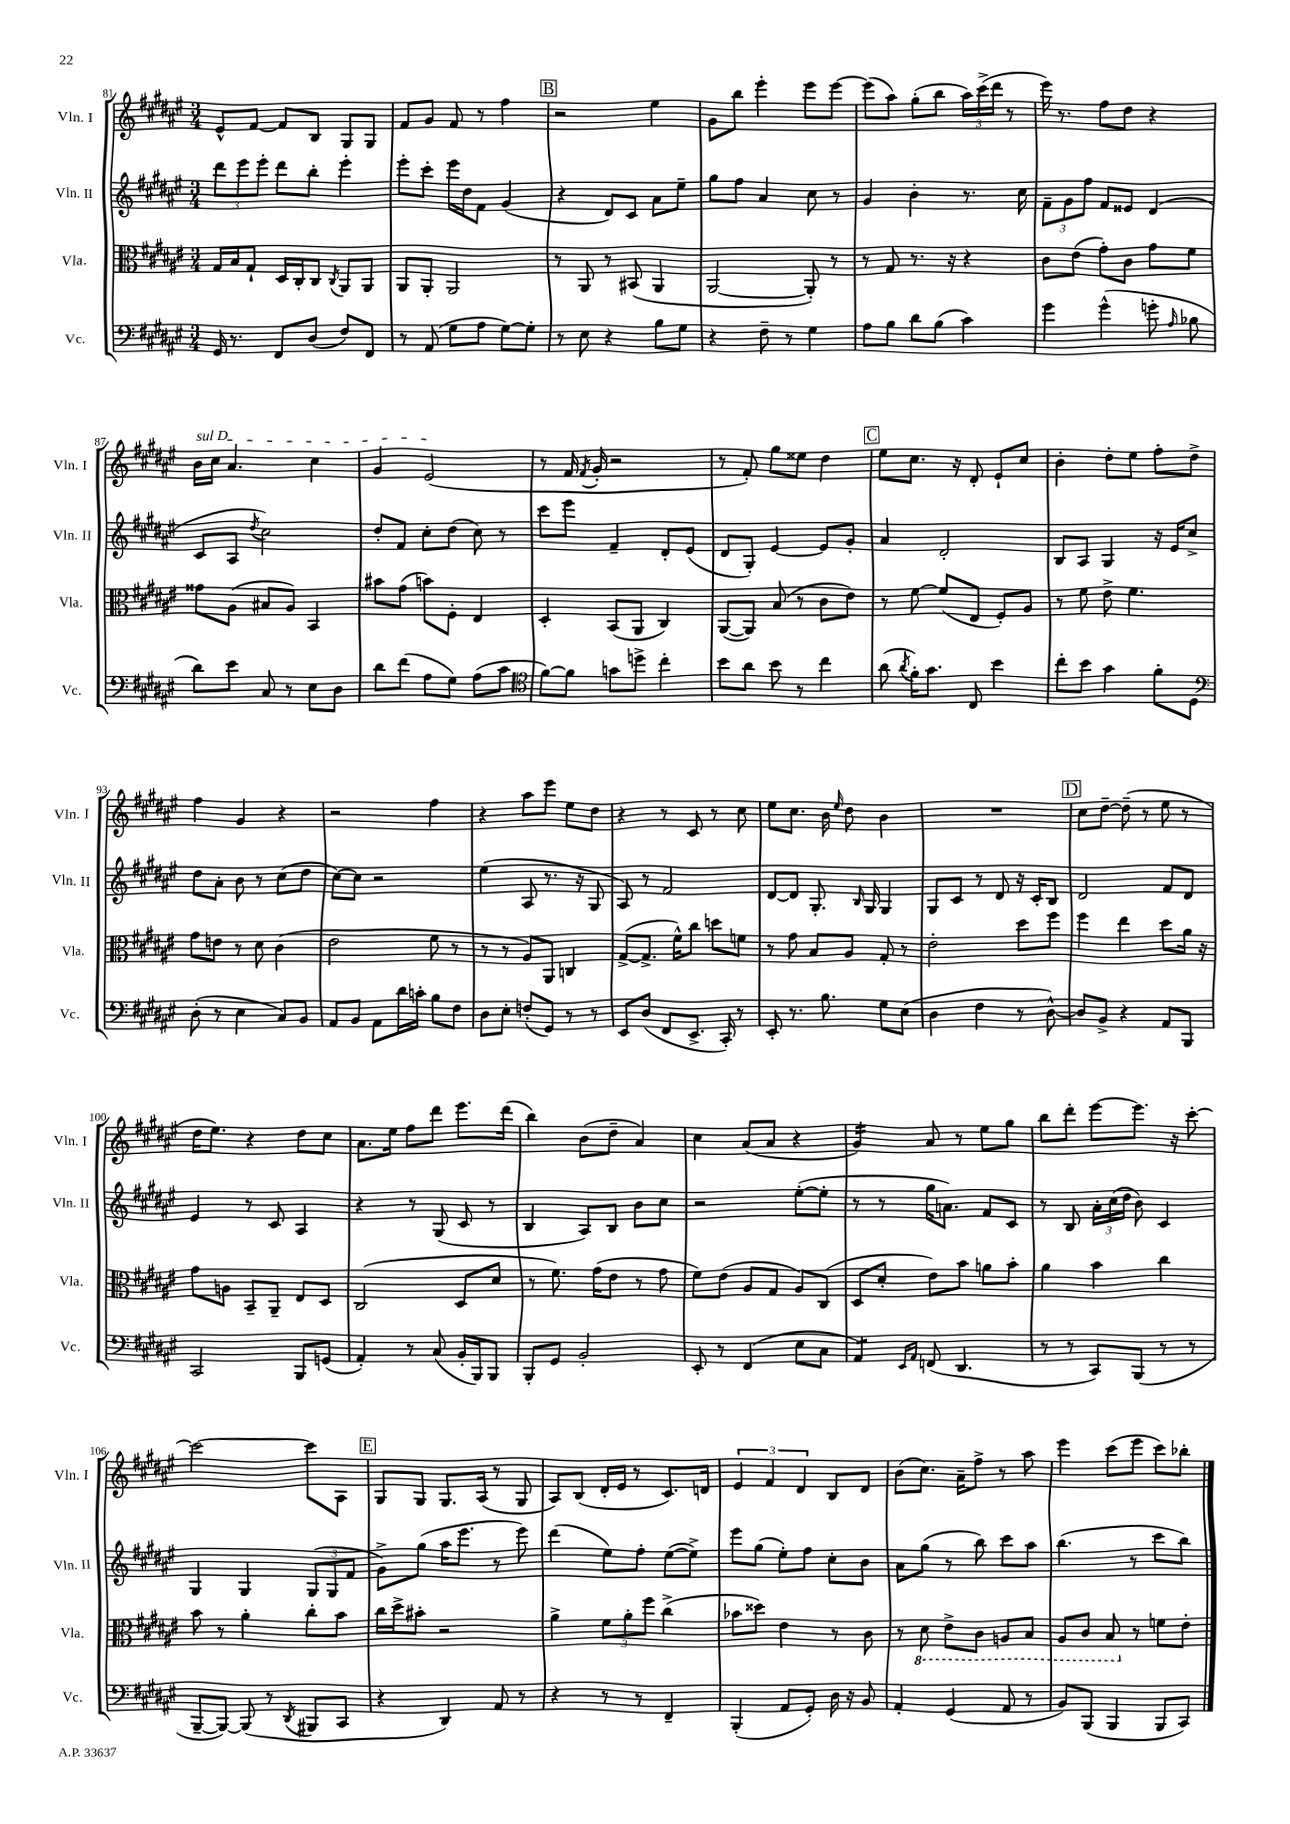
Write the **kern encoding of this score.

**kern	**kern	**kern	**kern
*staff4	*staff3	*staff2	*staff1
*clefF4	*clefC3	*clefG2	*clefG2
*k[f#c#g#d#a#e#]	*k[f#c#g#d#a#e#]	*k[f#c#g#d#a#e#]	*k[f#c#g#d#a#e#]
*M3/4	*M3/4	*M3/4	*M3/4
16GG#	16G#	12ddd#	8e#^^
8.r	16B	.	.
.	.	12eee#	.
.	8G#`	.	[8f#
.	.	12eee#'	.
8FF#	16D#	8ddd#	8f#]
.	16C#'	.	.
(8D#	8C#	8bb'	8B
.	8qC#	.	.
8F#)	8AA#	4eee#'	8G#
8FF#	8AA#	.	8G#
=	=	=	=
8r	8AA#	8eee#'	8f#
(8AA#	8AA#'	8ccc#'	8g#
8G#	2AA#	16eee#	8f#
.	.	16dd#	.
8A#	.	8f#	8r
[8G#)	.	(4g#	4ff#
8G#']	.	.	.
=	=	=	=
8r	8r	4r	2r
8E#	8AA#	.	.
4r	8r	8d#)	.
.	(8BB#	8c#	.
8B	4AA#	8a#	4ee#
8G#	.	8ee#~	.
=	=	=	=
4r	[2AA#	8gg#	8g#
.	.	8ff#	8bb
8F#~	.	4a#	4eee#'
8r	.	.	.
4G#	8AA#'])	8cc#	8eee#
.	8r	8r	[8eee#
=	=	=	=
8A#	8r	4g#	(8eee#]
8B	8G#	.	8aa#)
8d#	8.r	4b'	(8gg#'
(8B	.	.	8bb
.	16r	.	.
4c#)	4r	8.r	24aa#)
.	.	.	(24ccc#^
.	.	.	24ddd#
.	.	.	8r
.	.	16cc#	.
=	=	=	=
4g#	8c#	12f#~	16eee#)
.	.	.	8.r
.	.	12g#	.
.	(8e#	.	.
.	.	12ff#	.
(4g#^^	8g#')	8f#	8ff#
.	8c#	8e##	8dd#
8g'	8g#	(4d#	4r
16qqA#	.	.	.
8B-	8f#	.	.
=	=	=	=
8d#)	8g##	8c#	16b
.	.	.	16cc#
8e#	(8A#	8A#	4.a#
.	.	8qdd#	.
8C#	8B#	2cc#)	.
8r	8A#)	.	.
8E#	4BB	.	4cc#
8D#	.	.	.
=	=	=	=
8d#	8b#	8dd#'	4g#
(8f#	(8g#	8f#	.
8A#	8b)	8cc#'	(2e#
8G#)	8F#'	(8dd#	.
(8A#	4E#	8cc#)	.
8c#	.	8r	.
=	=	=	=
*clefC4	*	*	*
[8f#)	4D#'	8ccc#	8r
8f#]	.	8eee#	16f#
.	.	.	8qf#
.	.	.	16g#'
8g	(8BB	4f#~	2r
8dd^	8AA#	.	.
4cc#'	4C#)	8d#'	.
.	.	(8e#	.
=	=	=	=
8b	([8AA#	8d#	8r
8a#	8AA#])	8G#')	8f#')
8b	(8B	[4e#	8gg#
8r	8r	.	8ee##
4cc#	8c#	8e#]	4dd#
.	8e#)	8g#'	.
=	=	=	=
(8a#	8r	4a#	8ee#
8qa#	.	.	.
16f#')	[8f#	.	8.cc#
8.g#	.	.	.
.	(8f#]	2d#'	.
.	.	.	16r
8C#	8E#	.	8d#'
4b	8F#')	.	8e#`
.	8A#	.	8cc#
=	=	=	=
8cc#'	8r	8B	4b'
8b	8f#	8A#	.
4g#	8e#^	4G#	8dd#'
.	4.f#	.	8ee#
8f#'	.	16r	8ff#'
.	.	16e#	.
8D#	.	8cc#^	8dd#^
=	=	=	=
*clefF4	*	*	*
(8D#'	8g#	8dd#	4ff#
8r	8e	8a#'	.
4E#	8r	8b	4g#
.	8d#	8r	.
8C#)	(4c#	(8cc#	4r
8BB	.	8dd#	.
=	=	=	=
8AA#	2e#	[8cc#)	2r
8BB	.	8cc#]	.
8AA#	.	2r	.
16d#	.	.	.
16c'	.	.	.
8B	8f#	.	4ff#
8F#	8r	.	.
=	=	=	=
8D#	8r	(4ee#	4r
8E#'	8r	.	.
(8F'	8A#)	8A#	8aa#
8GG#)	8AA#	8.r	8eee#
8r	4C	.	8ee#
.	.	16r	.
8r	.	8G#	8dd#
=	=	=	=
8EE#	([8G#^	8A#)	4r
(8D#	8.G#^]	8r	.
8FF#	.	2f#	8r
.	16f#^^)	.	.
8.EE#^	8cc#	.	8c#
.	8dd	.	8r
16CC#')	.	.	.
8r	8f	.	8cc#
=	=	=	=
8EE#'	8r	[8d#	8ee#
8.r	8g#	8d#]	8.cc#
.	8B	8.G#'	.
8.B	.	.	16b
.	.	.	16qqee#
.	8A#	.	8dd#
.	.	16qqB	.
.	.	16G#	.
8G#	8G#'	4G#	4b
(8E#	8r	.	.
=	=	=	=
4D#	2e#'	8G#	2.r
.	.	8c#	.
4F#	.	8r	.
.	.	8d#	.
8r	8dd#	16r	.
.	.	16c#'	.
[8D#^^)	8ff#	8B	.
=	=	=	=
8D#]	4ff#	2d#	8cc#
8BB^	.	.	[8dd#~
4r	4ee#	.	(8dd#~]
.	.	.	8r
8AA#	8dd#	8f#	8ee#
8BBB	16a#	8d#	8r
.	16r	.	.
=	=	=	=
2CC#	8g#	4e#	16dd#
.	.	.	8.ee#)
.	8A	.	.
.	8BB~	8r	4r
.	8AA#~	8c#	.
8BBB	8E#	4A#	8dd#
(8GG	8D#	.	8cc#
=	=	=	=
4AA#')	(2C#	4r	8.a#
.	.	.	16ee#
8r	.	8r	8ff#
(8C#	.	(8G#	8ddd#
16BB'	8D#	8c#	8.eee#
16BBB)	.	.	.
8BBB	8d#	8r	.
.	.	.	(16ddd#
=	=	=	=
8BBB'	8r	4B	4bb)
8GG#	8.f#)	.	.
2BB'	.	8A#)	(8b
.	(16g#	.	.
.	8e#	8B	8dd#~
.	8r	8b	4a#)
.	8g#	8cc#	.
=	=	=	=
8EE#'	8f#)	2r	4cc#
8r	(8e#	.	.
(4FF#	8A#	.	(8a#
.	8G#	.	8a#
8E#	8A#)	([8ee#'	4r
8C#	(8C#	8ee#']	.
=	=	=	=
4AA#)	8D#	8r	4g#)
.	8d#'	8r	.
16qqEE#	.	.	.
16qqAA#	.	.	.
(8FF	8e#)	16gg#	8a#
.	.	8.a)	.
4.DD#	8b	.	8r
.	8a	8f#	8ee#
.	8b'	8c#	8gg#
=	=	=	=
8r	4a#	8r	8bb
8r	.	8B	8ddd#'
8CC#)	4b	24a#'	[8eee#
.	.	(24cc#	.
.	.	24dd#	.
(8BBB	.	8b)	8.eee#]
8r	4cc#	4c#	.
.	.	.	16r
8r	.	.	[8ccc#'
=	=	=	=
[8BBB~	8b	4G#	2ccc#_
8BBB_)	8r	.	.
(8BBB]	4a#'	4G#	.
8r	.	.	.
8qDD#	.	.	.
8BBB#	8cc#'	(12G#	8ccc#]
.	.	12G#	.
8CC#	8b	.	8A#
.	.	12f#	.
=	=	=	=
4r	16cc#	8g#^)	8G#
.	16dd#^	.	.
.	8b#'	(8gg#	8G#
4DD#)	2r	16aa#	8.G#
.	.	8.eee#	.
.	.	.	(16A#
8AA#	.	8r	8r
8r	.	8eee#)	8G#
=	=	=	=
4r	4a#^	(4ddd#	8A#)
.	.	.	(8B
8r	12f#	8ee#)	16d#'
.	.	.	16e#
.	12a#'	.	.
8r	.	8ff#'	8r
.	12ff#	.	.
4FF#~	(4cc#^	([8ee#	8.c#)
.	.	8ee#^])	.
.	.	.	16d
=	=	=	=
(4BBB'	8b-	8eee#	6e#
.	8dd##)	(8gg#	.
.	.	.	6f#
8AA#	4e#	8ee#')	.
.	.	.	6d#
8GG#')	.	8ff#	.
16D#	8r	8cc#'	8B
16r	.	.	.
8BB	8c#	8b	8d#
=	=	=	=
4AA#'	8r	8a#	(8b
.	8D#	(8gg#	8.cc#)
(4GG#	8E#^	8r	.
.	.	.	16a#~
.	8C#	8bb)	8ff#^
8AA#	8AA	8ccc#	8r
8r	8BB	8aa#	8aa#
=	=	=	=
8BB)	8AA#	(4.bb	4eee#
(8BBB	8C#	.	.
4BBB	8BB	.	(8ccc#
.	8r	8r	8eee#
8BBB	8f	8ccc#	8ccc#)
8CC#)	8e#'	8bb)	8bb-'
==	==	==	==
*-	*-	*-	*-
